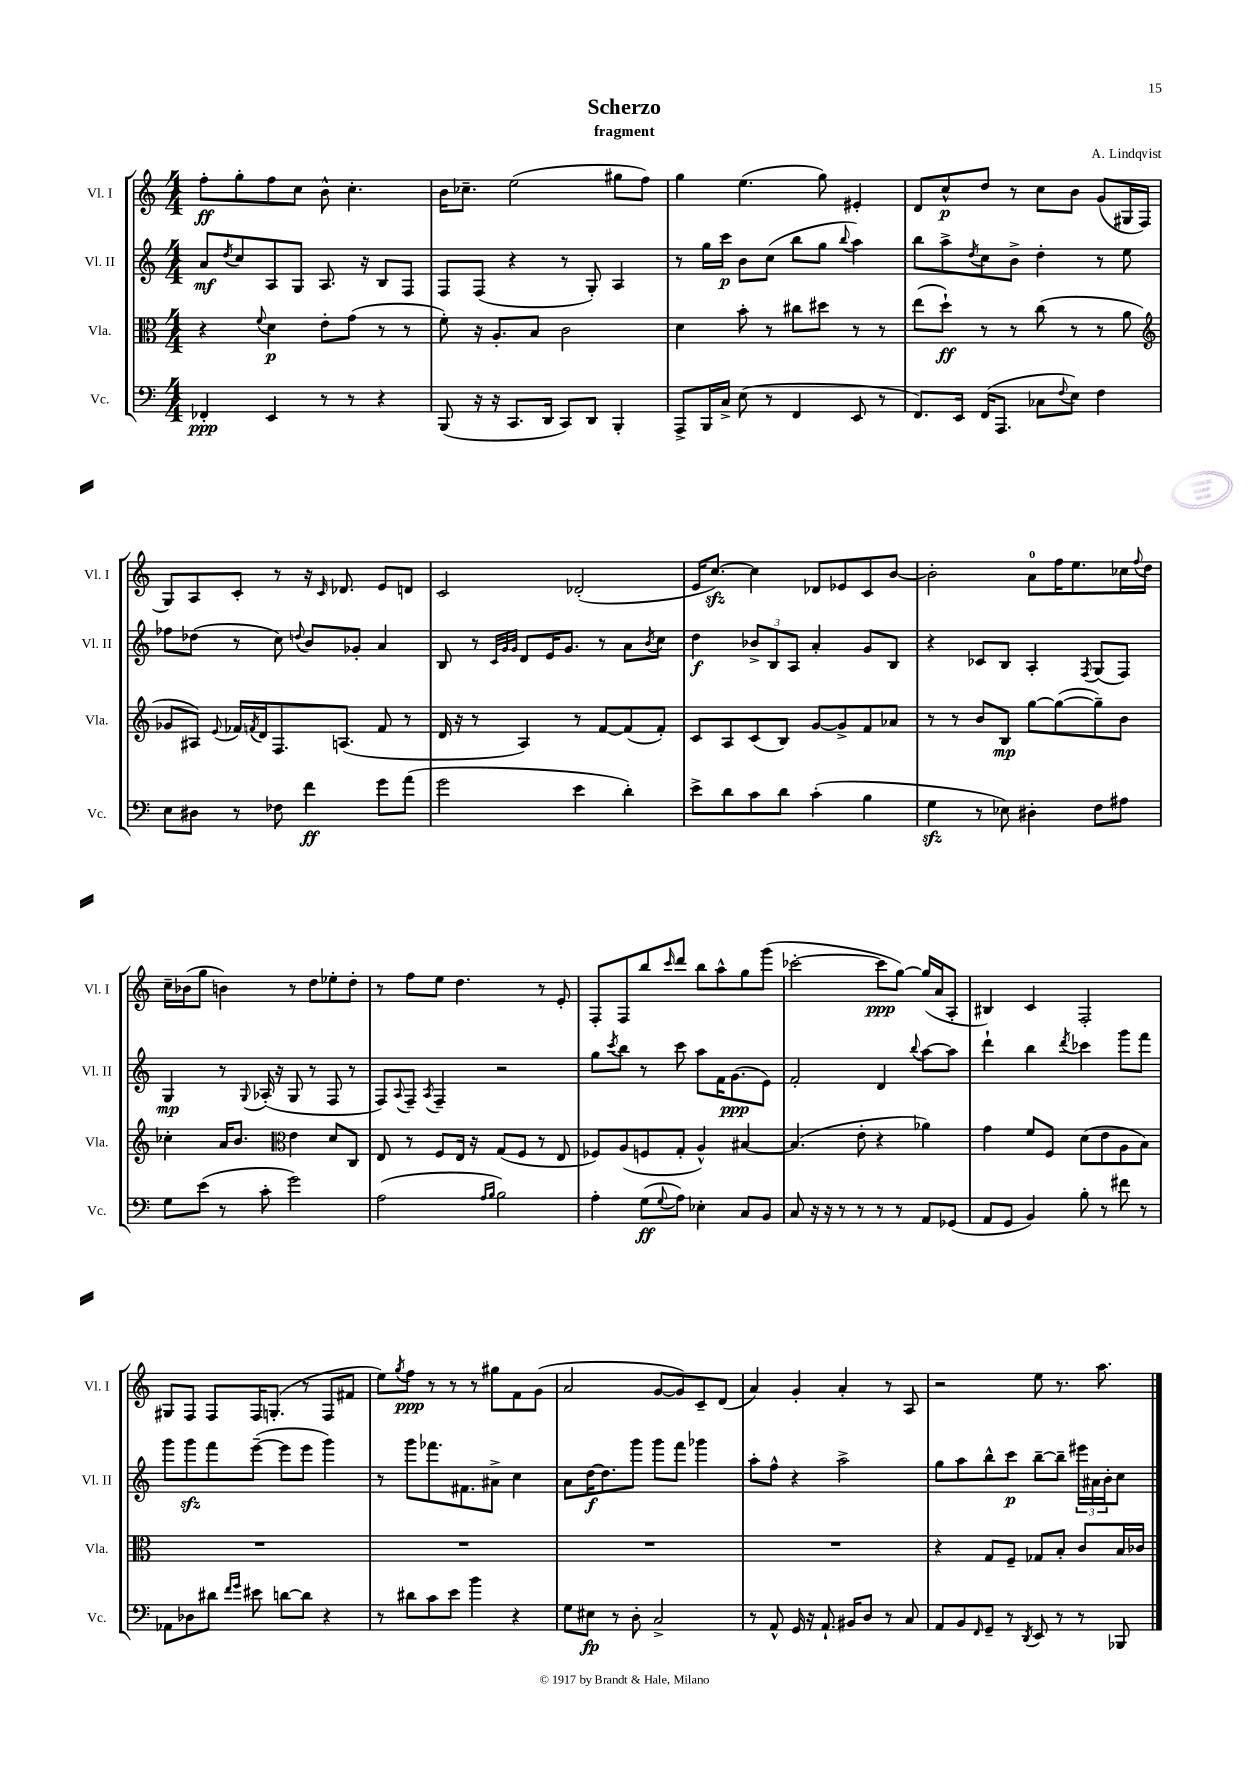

**kern	**kern	**kern	**kern
*staff4	*staff3	*staff2	*staff1
*clefF4	*clefC3	*clefG2	*clefG2
*k[]	*k[]	*k[]	*k[]
*M4/4	*M4/4	*M4/4	*M4/4
4FF-'/	4r	8a/L	8ff'\L
.	.	8qdd/	.
.	.	8cc/	8gg'\
.	8qqf/	.	.
4EE/	4d\	8A/	8ff\
.	.	8G/J	8cc\J
8r	8e'\L	8.A/	8b^^\
8r	(8g\J	.	4.cc'\
.	.	16r	.
4r	8r	8B/L	.
.	8r	8F/J	.
=	=	=	=
(8BBB/	8f'\)	8F/L	16b\LK
.	.	.	8.cc-~\J
16r	16r	(8F/J	.
16r	8.A'/L	.	.
8.CC/L	.	4r	(2ee\
.	8B/J	.	.
16DD/Jk	.	.	.
8CC/L)	2c\	8r	.
8DD/J	.	8G'/)	.
4BBB'/	.	4A/	8gg#\L
.	.	.	8ff\J)
=	=	=	=
8AAA^/L	4d\	8r	4gg\
16BBB/L	.	16gg\LL	.
16C^/JJ	.	16ccc\JJ	.
(8E\	8b'\	8b\L	(4.ee\
8r	8r	(8cc\J	.
4FF/	8cc#\L	8bb\L	.
.	8dd#\J	8gg\J	8gg\)
.	.	8qqbb/	.
8EE/	8r	4aa\)	4e#'/
8r	8r	.	.
=	=	=	=
8.FF/L)	(8ee\L	8bb\L	8d/L
.	8dd`\J)	8aa^\	8cc^^/
16EE/Jk	.	.	.
.	.	8qdd/	.
(16FF/LK	8r	8cc\	8dd/J
8.AAA/J	.	.	.
.	8r	8b^\J	8r
8C-\L	(8cc\	4dd'\	8cc\L
8qqF/	.	.	.
8E\J)	8r	.	8b\J
4F\	8r	8r	(8g/L
.	8a\	8ee\	16G#/L
.	.	.	16F/JJ
=	=	=	=
*	*clefG2	*	*
8E\L	8g-/L	8ff-\L	8G/L)
8D#\J	8A#/J)	(8dd-\J	8A/
.	8qqe/	.	.
8r	16f-/LL	8r	8c'/J
.	8qf/	.	.
.	16d/J	.	.
8F-\	8.F/	8cc\)	8r
.	.	8qqdd/	.
4f\	.	8b/L	16r
.	.	.	16qqc/
.	(8.A/J	.	8.d-/
.	.	8g-'/J	.
8g\L	8f/	4a/	8e/L
(8a\J	8r	.	8d/J
=	=	=	=
2g\	16d/	8B/	2c/
.	16r	.	.
.	8r	8r	.
.	.	32qqc/LLL	.
.	.	32qqg/	.
.	.	32qqg/JJJ	.
.	4A/)	8d/L	.
.	.	16e/K	.
.	.	8.g/J	.
4e\	8r	.	(2d-'/
.	[8f/L	8r	.
4d'\)	(8f/]	8a\L	.
.	.	8qb/	.
.	8f'/J)	8cc\J	.
=	=	=	=
8e^\L	8c/L	4dd\	16e/LK
.	.	.	[8.cc/J)
8d\	8A/	.	.
8c\	(8c/	12b-^/L	4cc\]
.	.	12B/	.
8d\J	8B/J)	.	.
.	.	12A/J	.
(4c'\	[8g/L	4a'/	8d-/L
.	8g^/]	.	8e-/
4B\	8f/	8g/L	8c/
.	8a-/J	8B/J	[8b/J
=	=	=	=
4G\	8r	4r	2b'\]
.	8r	.	.
8r	8b/L	8c-/L	.
8E-\)	8B/J	8B/J	.
4D#'\	[8gg\L	4A'/	8a\L
.	(8gg\_	.	16ff\K
.	.	.	8.ee\
.	.	8qF/	.
8F\L	8gg~\])	(8G/L	.
8A#\J	8b\J	8F/J)	16cc-\L
.	.	.	8qqff/
.	.	.	16dd\JJ
=	=	=	=
8G\L	4cc-'\	4G/	16cc~\LL
.	.	.	(16b-\J
(8e\J	.	.	8gg\J
8r	16a/LK	8r	4b\)
.	8.b/J	.	.
.	.	8qqG/	.
8c'\	.	(16A-'/	.
.	.	16r	.
*	*clefC3	*	*
2g\)	4e\	8G/	8r
.	.	8r	8dd\L
.	8d/L	8F/	8ee-'\
.	8C/J	8r	8dd'\J
=	=	=	=
(2A\	8E/	8F/L)	8r
.	.	8qqA/	.
.	8r	8F~/J	8ff\L
.	.	8qA/	.
.	8F/L	4F~/	8ee\J
.	16E/Jk	.	4.dd\
.	16r	.	.
16qqA/LL	.	.	.
16qqB/JJ	.	.	.
2B\)	(8G/L	2r	.
.	8F/J	.	.
.	8r	.	8r
.	8E/	.	8e'/
=	=	=	=
4A'\	8F-/L)	8gg\L	8F'/L
.	.	8qccc/	.
.	(8A/	8bb\J	8F/
(8G\L	8F/	8r	8bb/
8qqG/	.	.	16qqccc/
8A\J)	8G'/J	8ccc\	8ddd/J
4E-'\	4A^^/)	8aa\L	8bb\L
.	.	16f\K	8aa^^\
.	.	(8.g\	.
8C/L	[4B#/	.	8gg\
8BB/J	.	8e\J)	(8ggg\J
=	=	=	=
8C/	(4.B#/]	2f'/	[2ccc-'\
16r	.	.	.
16r	.	.	.
8r	.	.	.
8r	8e'\	.	.
8r	4r	4d/	8ccc-\]L
8r	.	.	[8gg\J)
.	.	8qqbb/	.
8AA/L	4a-\)	[8aa\L	(16gg/]LL
.	.	.	16a/J
(8GG-/J	.	8aa\]J	8A'/J
=	=	=	=
8AA/L	4g\	4ddd`\	4B#/)
8GG/J	.	.	.
4BB/)	8f/L	4bb\	4c/
.	8F/J	.	.
.	.	8qddd/	.
8B'\	(8d\L	4ccc-\	2F'/
8r	8e\	.	.
8f#\	8A\	8ggg\L	.
8r	8B\J)	8fff\J	.
=	=	=	=
8AA-\L	1r	8ggg\L	8G#/L
8D-\	.	8ggg\	8F/J
8d#\J	.	8fff\	8F/L
16qqf/LL	.	.	.
16qqg/JJ	.	.	.
8e#\	.	([8eee~\J	16F/K
.	.	.	(8.G'/J
[8d\L	.	8eee\]L	.
8d\]J	.	8eee\J	8r
4r	.	4ggg\)	8F/L
.	.	.	8f#/J
=	=	=	=
8r	1r	8r	8ee\L)
.	.	.	8qgg/
8d#\L	.	8ggg\L	8ff\J
8c\	.	8.fff-\	8r
8e\J	.	.	8r
.	.	8.f#\	.
4b\	.	.	8r
.	.	8a#^\J	8gg#\L
4r	.	4cc\	8f\
.	.	.	(8g\J
=	=	=	=
8G\L	1r	8a\L	2a/
8E#\J	.	[16dd\K	.
.	.	8.dd\]	.
8r	.	.	.
8D'\	.	8ggg\J	.
2C^/	.	8ggg\L	[8g/L
.	.	8fff\J	8g/])
.	.	4ggg-\	8c~/
.	.	.	(8d/J
=	=	=	=
8r	1r	8aa'\L	4a/)
8AA^^/	.	8ff^^\J	.
16GG/	.	4r	4g'/
16r	.	.	.
8.AA`/	.	.	.
.	.	2aa^\	4a'/
16BB#/LK	.	.	.
8D/J	.	.	.
8r	.	.	8r
8C/	.	.	8A/
=	=	=	=
8AA/L	4r	8gg\L	2r
8BB/	.	8aa\	.
16qqFF/	.	.	.
8GG~/J	8G/L	8bb^^\	.
8r	8F~/J	8ccc\J	.
8qDD/	.	.	.
8EE/	8G-/L	[8bb~\L	8ee\
8r	8B'/J	8bb~\]J	8.r
8r	8c/L	24eee#\LL	.
.	.	24a#\	.
.	.	.	8.aa\
.	.	24b'\J	.
8BBB-/	16B/L	8cc\J	.
.	16c-/JJ	.	.
==	==	==	==
*-	*-	*-	*-
